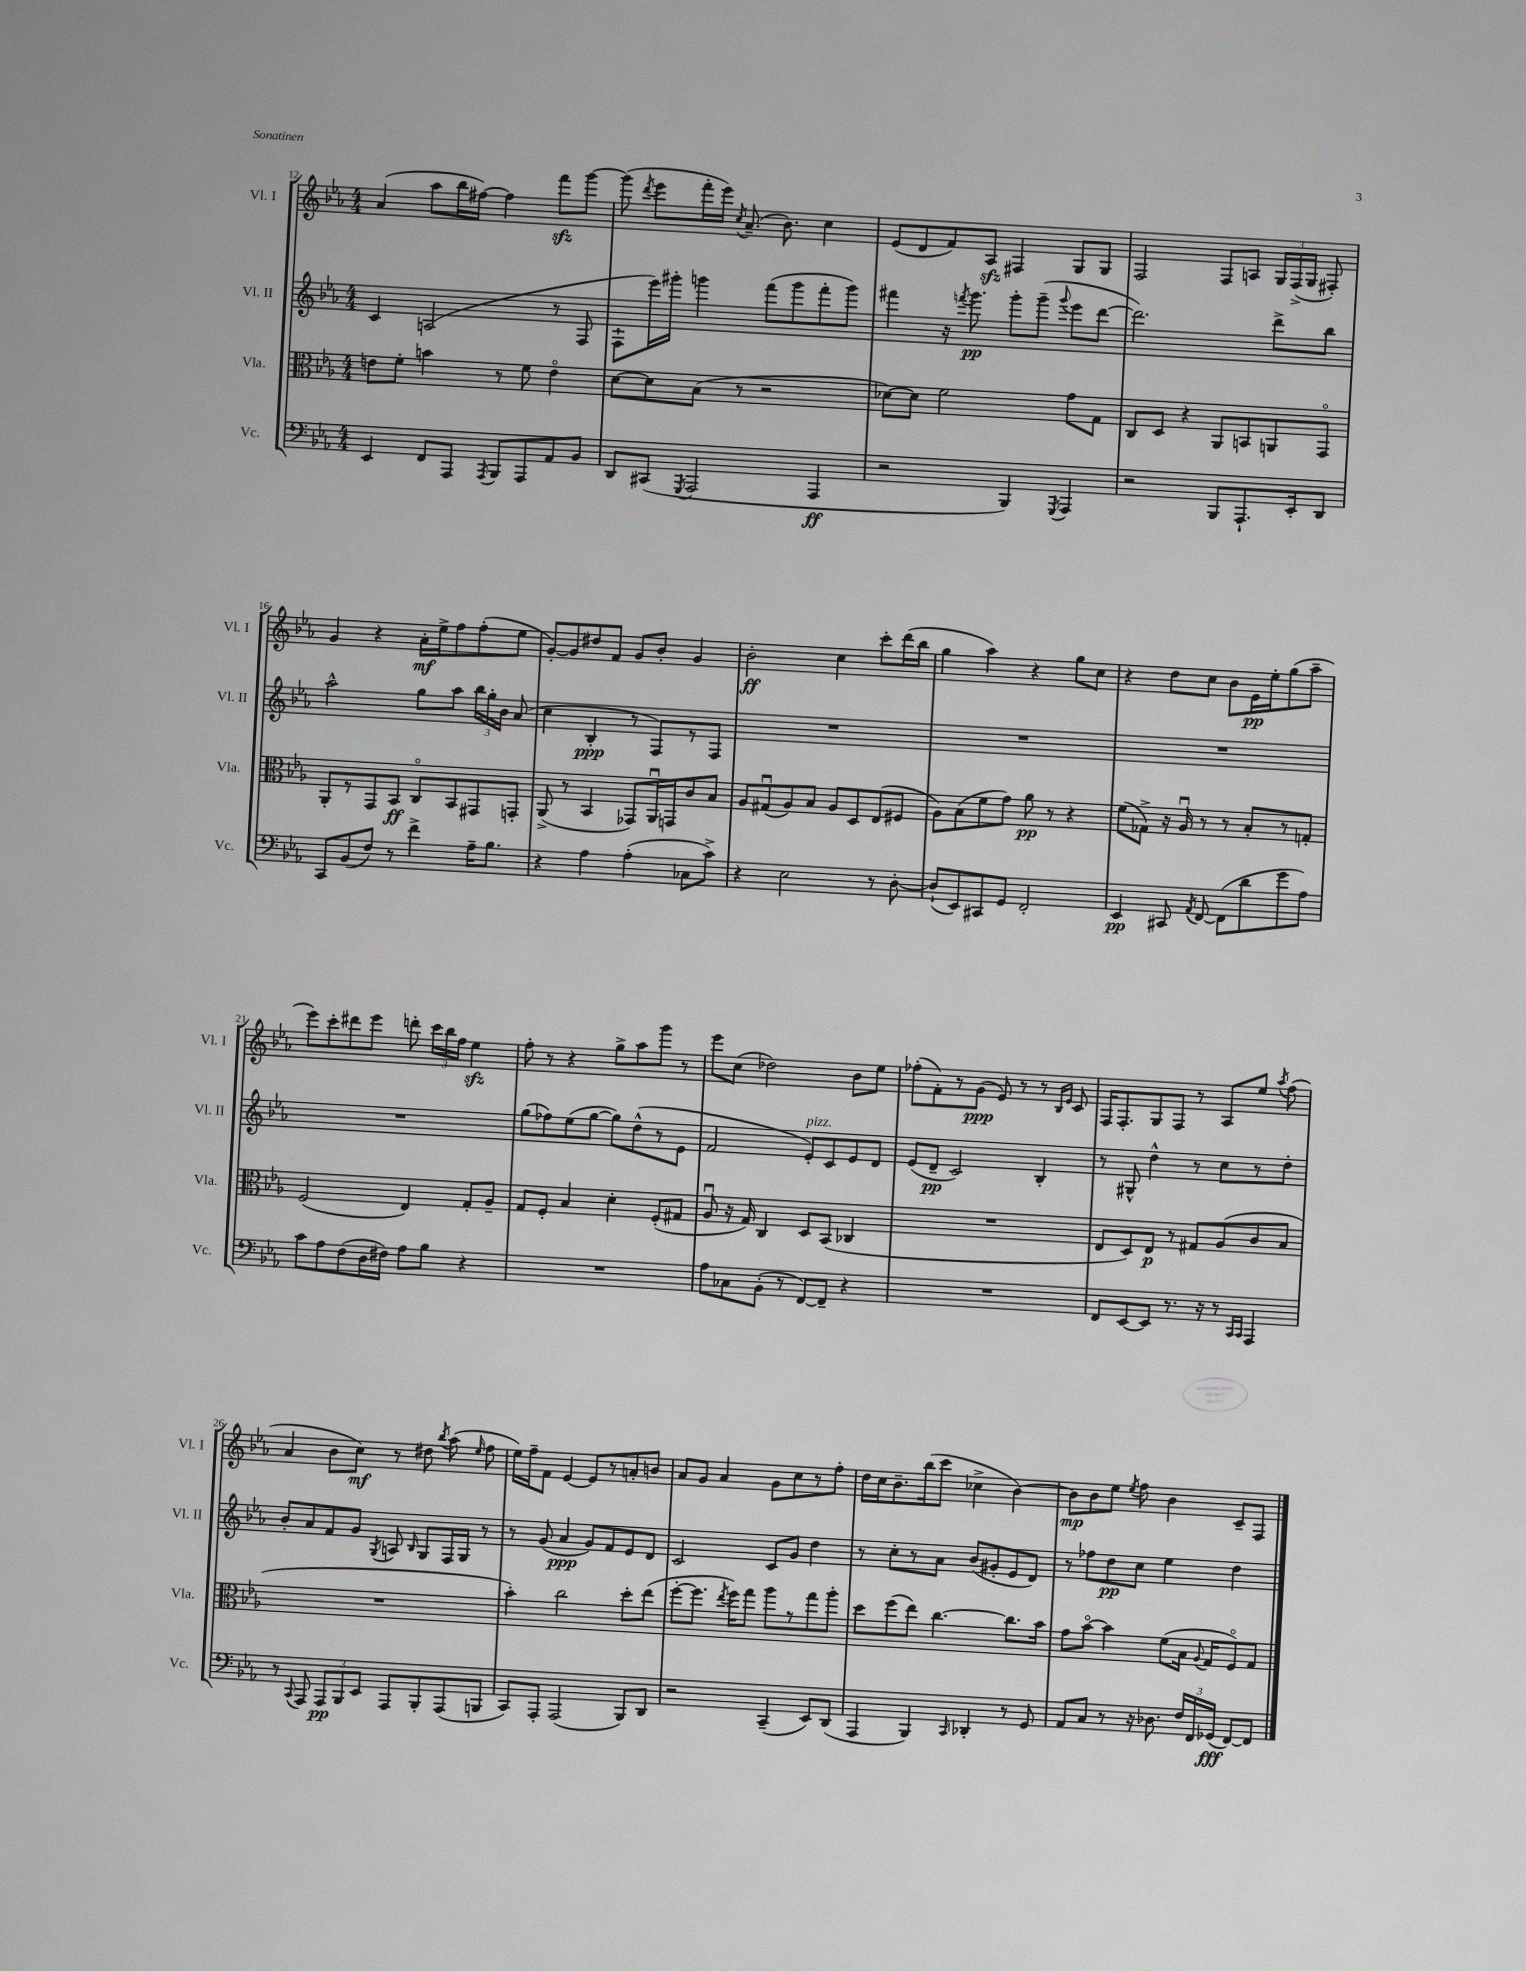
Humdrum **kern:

**kern	**kern	**kern	**kern
*staff4	*staff3	*staff2	*staff1
*clefF4	*clefC3	*clefG2	*clefG2
*k[b-e-a-]	*k[b-e-a-]	*k[b-e-a-]	*k[b-e-a-]
*M4/4	*M4/4	*M4/4	*M4/4
4EE-	8e	4c	(4a-
.	8f'	.	.
8FF	4b	(2A	8aa-
8AAA-	.	.	16bb-
.	.	.	[16ff#)
8qAAA-	.	.	.
8BBB-	8r	.	4ff#]
8AAA-	8f	.	.
8AA-	4eo	8r	8fff
8BB-	.	8F	[8ggg
=	=	=	=
8DD	[8d	8F`	(8ggg]
.	.	.	8qddd
(8CC#	8d]	16eee-)	8eee-
.	.	16ggg#'	.
8qGGG	.	.	.
2AAA-	(8B-	4ggg	16fff'
.	.	.	16eee-)
.	.	.	8qcc
.	8r	.	(8.a-~
.	2r	(8fff	.
.	.	.	8.b-)
.	.	8ggg	.
4AAA-	.	8fff'	4cc
.	.	8ggg)	.
=	=	=	=
2r	[8d-)	4fff#	(8e-
.	8d-]	.	8d
.	2f	16r	8f)
.	.	8qfff	.
.	.	8.ggg	.
.	.	.	8A-
4BBB-)	.	8ggg'	4F#
.	.	(8ggg~	.
8qGGG	.	8qqggg	.
4AAA-	8g	8eee-	8G
.	8G	[8ddd	8G
=	=	=	=
2r	8C	2.ddd])	2F
.	8D	.	.
.	4r	.	.
8BBB-	8AA-	.	8F
8.AAA-`	8BB	.	8A
.	8AA	8ddd^	24G
.	.	.	(24F^
16EE-'	.	.	.
.	.	.	24G
8DD	8GGo	8bb-	8F#')
=	=	=	=
8CC	8AA-'	2aa-^^	4g
(8BB-	8r	.	.
8F)	8GG	.	4r
8r	8BB-	.	.
4f^	8Co	8gg	16a-'
.	.	.	16ee-^
.	8BB-	8aa-	8ff
16A-~	8GG#	24bb-	(8ff'
.	.	24gg'	.
8.B-	.	.	.
.	.	24b-	.
.	8GG'	(8a-	8ee-
=	=	=	=
4r	(8AA-^	4cc	[8g')
.	8r	.	8g]
4A-	4BB-	4B-'	8dd#
.	.	.	8f
(4A-'	8GG-)	8r	8g
.	16AA-u	8F)	8b-'
.	16GG	.	.
8C-	8c	8r	4g
8c^)	8B-	8F	.
=	=	=	=
4r	8A-	1r	2b-'
.	(8G#u	.	.
2E-	8A-)	.	.
.	8B-	.	.
.	8A-	.	4cc
.	8D	.	.
8r	(8E-	.	8ccc'
[8D'	8F#	.	(16ddd
.	.	.	16bb-
=	=	=	=
(8D`]	8A-)	1r	4gg
8EE-)	(8B-	.	.
8CC#	8f	.	4aa-)
8GG	8g)	.	.
2FF'	8a-	.	4r
.	8r	.	.
.	4r	.	8gg
.	.	.	8cc
=	=	=	=
4EE-	(8f	1r	4r
.	8G-^)	.	.
8CC#	16r	.	8dd
.	16A-u	.	.
8qAA-	.	.	.
[8FF	8r	.	8cc
(8FF]	8r	.	8b-
8d	8B-'	.	16e-
.	.	.	16ee-'
8g	8r	.	(8gg
8A-)	8G'	.	8aa-~
=	=	=	=
8c	(2F	1r	8eee-)
8A-	.	.	8ccc'
(8F	.	.	8ddd#
16D	.	.	8eee-
16F#)	.	.	.
8A-	4E-)	.	8ddd'
8B-	.	.	24ccc
.	.	.	24bb-
.	.	.	24ff
4r	8G'	.	4ee-
.	8A-~	.	.
=	=	=	=
1r	8G	(8gg	8ff'
.	8F'	8ff-)	8r
.	4B-	(8ee-	4r
.	.	[8gg	.
.	4d'	8gg])	8gg^
.	.	(8dd^^	8aa-
.	(8F'	8r	8ggg
.	8G#	8e-	8r
=	=	=	=
8A-	8A-u	2f	8eee-
8C-	16r	.	(8cc
.	16G)	.	.
(8BB-'	4C	.	2dd-)
8r	.	.	.
[8FF)	8D	8e-')	.
8FF~]	(8BB-	8c	.
4r	4C-	8e-	8b-
.	.	8d	8ee-
=	=	=	=
1r	1r	(8e-	(8ff-'
.	.	8d~	8f')
.	.	2c)	8r
.	.	.	(8g
.	.	.	8e-)
.	.	.	8r
.	.	4B-'	8r
.	.	.	16qqB-
.	.	.	16qqe-
.	.	.	8c
=	=	=	=
8FF	8E-	8r	16F
.	.	.	8.F'
[8EE-	8D)	8G#^^	.
8EE-]	8E-	4dd^^	8G
8.r	8r	.	8F
.	8G#	8r	8r
16r	.	.	.
8r	(8A-	8cc	8A-
16qqCC	.	.	.
16qqCC	.	.	.
4AAA-	8c	8r	8ee-
.	.	.	8qaa-
.	8B-	8dd'	(8ff
=	=	=	=
8r	1r	8b-'	4a-
8qqCC	.	.	.
8AAA-	.	8a-	.
12AAA-	.	8f	8b-
12BBB-	.	.	.
.	.	8g	8cc)
12EE-	.	.	.
.	.	8qG	.
8AAA-	.	8A	8r
.	.	16qqB-	.
8BBB-'	.	8G	8dd#
.	.	.	8qbb-
(8AAA-	.	16F	(8aa-
.	.	16G	.
.	.	.	16qqee-
8BBB	.	8r	8ff
=	=	=	=
8CC)	4b-')	8r	16ee-)
.	.	.	16ff~
8AAA-'	.	(8g	8f
(2AAA-	2cc	4a-	[4e-
.	.	8g)	8e-]
.	.	8f	8r
8BBB-)	8dd'	8e-	8a'
8DD	(8ee-	8d	8b
=	=	=	=
2r	[8ff'	2c	8a-
.	8.ff]	.	8g
.	.	.	4a-
.	8qee-	.	.
.	16ff)	.	.
.	8gg	.	.
(4CC~	8aa-	8c	8g
.	8r	8g	8cc
8EE-)	8gg	4dd	8r
(8DD	8aa-'	.	8ff'
=	=	=	=
4AAA-	8dd	8r	16dd
.	.	.	16cc
.	(8ff	8cc'	8.b-~
4BBB-)	8ee-)	8r	.
.	.	.	(16bb-
.	[4.cc	8a-	8ccc
16qqCC	.	.	.
4DD-'	.	(8b-	4cc-^
.	.	8g#'	.
8r	8.cc]	8e-	[4b-)
8GG	.	8d)	.
.	16b-	.	.
=	=	=	=
8AA-	8g	8r	8b-]
8C	[8b-o	8ff-	8b-
8r	4b-]	8dd	8ee-
.	.	.	8qee-
16r	.	8cc	8ff
8.D-	.	.	.
.	(8f	4ee-	4b-
24F	16B-	.	.
24FF	.	.	.
.	8qqA-	.	.
.	16G	.	.
(24GG-	.	.	.
[8FF)	8Fo)	4dd	8c~
8FF]	8G	.	8F
==	==	==	==
*-	*-	*-	*-
